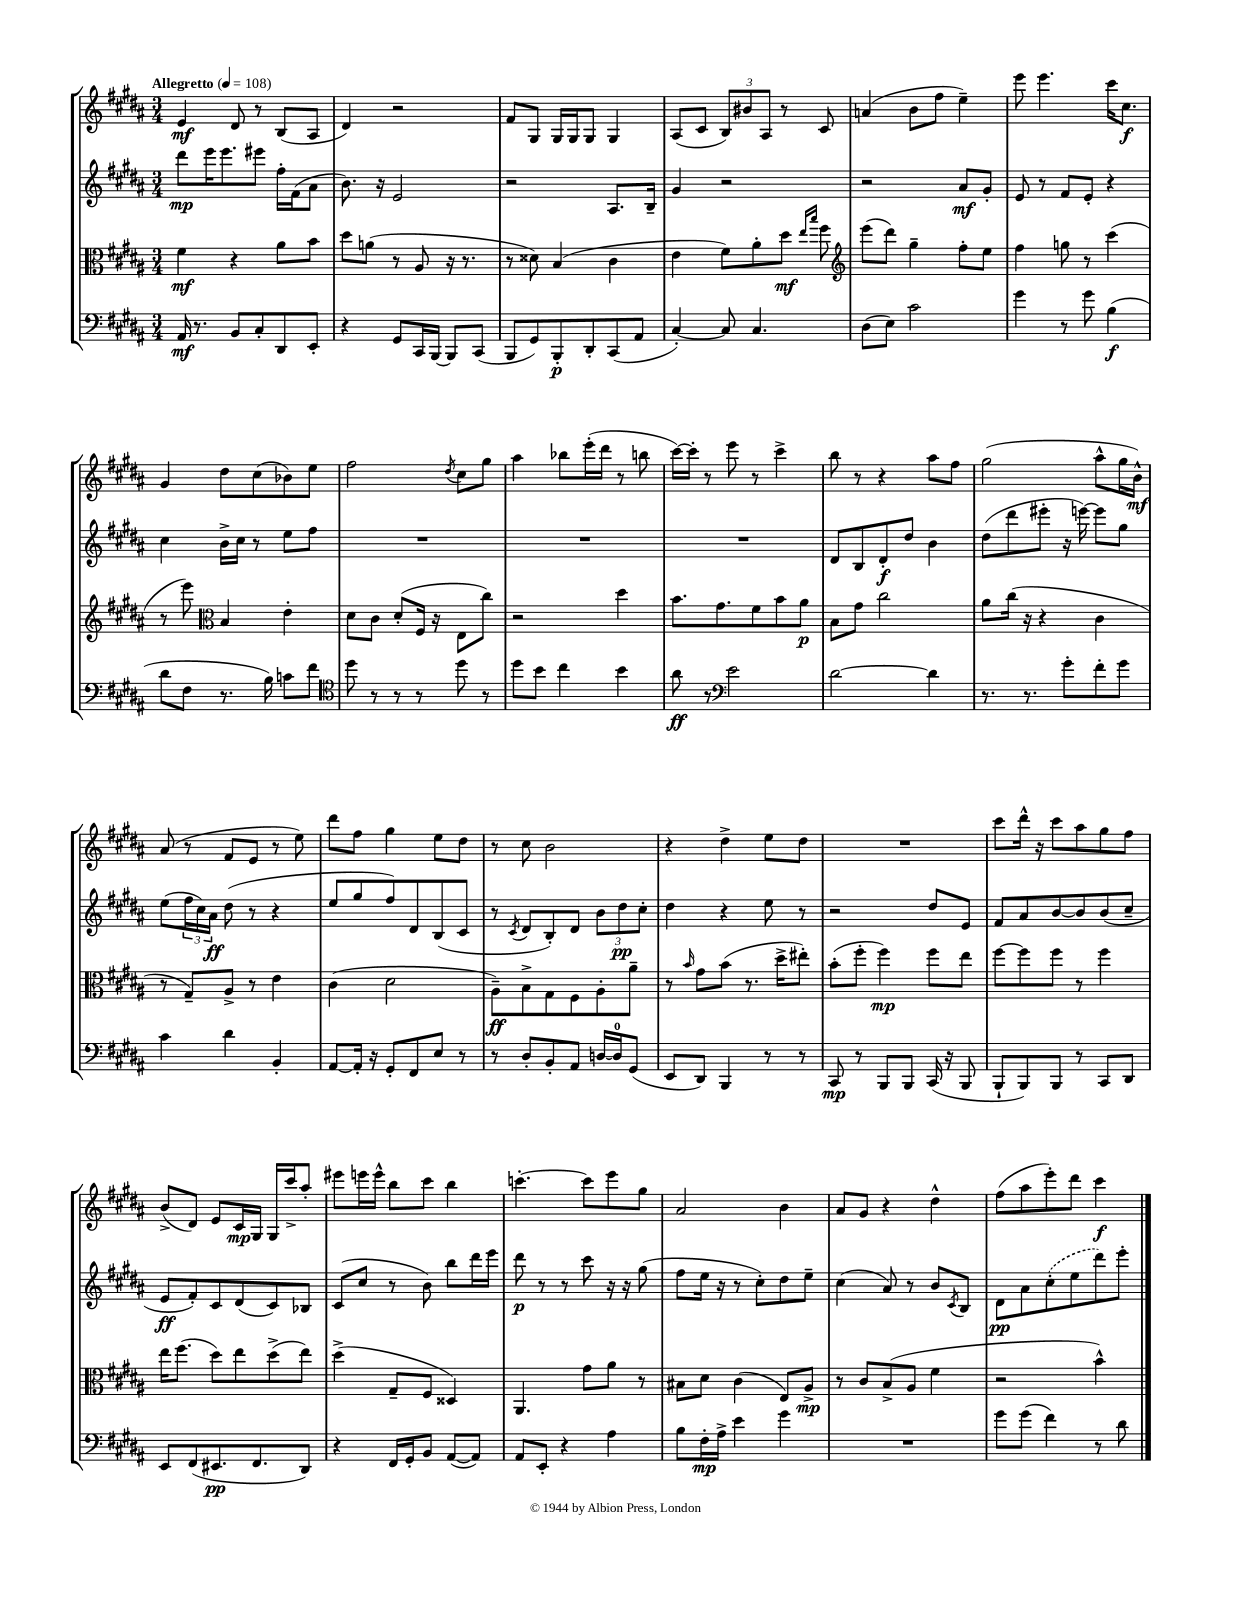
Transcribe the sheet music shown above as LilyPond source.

<<
\new StaffGroup <<
\new Staff = "s0" {
    \clef treble \key b \major \numericTimeSignature \time 3/4 \tempo "Allegretto" 4 = 108
    e'4\mf dis'8 r8 b8( ais8 |
    dis'4) r2 |
    fis'8 gis8 gis16 gis16 gis8 gis4 |
    ais8( cis'8 \tuplet 3/2 { b8) bis'8 ais8 } r8 cis'8 |
    a'4( b'8 fis''8 e''4--) |
    e'''8 e'''4. cis'''16 cis''8.\f |
    gis'4 dis''8 cis''8( bes'8) e''8 |
    fis''2 \acciaccatura { dis''8 } cis''8 gis''8 |
    ais''4 bes''8 e'''16-.( dis'''16 r8 b''8 |
    cis'''16~) cis'''16-. r8 e'''8 r8 cis'''4-> |
    b''8 r8 r4 ais''8 fis''8 |
    gis''2( ais''8-^ gis''16 b'16-^\mf) |
    ais'8( r8 fis'8 e'8 r8 e''8) |
    dis'''8 fis''8 gis''4 e''8 dis''8 |
    r8 cis''8 b'2 |
    r4 dis''4-> e''8 dis''8 |
    R2. |
    cis'''8 dis'''16-^ r16 cis'''8 ais''8 gis''8 fis''8 |
    b'8->( dis'8) e'8 cis'16\mp gis16 gis16 cis'''16-> ais''8-. |
    eis'''8 e'''16 e'''16-^ b''8 cis'''8 b''4 |
    c'''4.~-. c'''8 e'''8 gis''8 |
    ais'2 b'4 |
    ais'8 gis'8 r4 dis''4-^ |
    fis''8( ais''8 e'''8-.) dis'''8 cis'''4\f \bar "|." |
}
\new Staff = "s1" {
    \clef treble \key b \major \numericTimeSignature \time 3/4
    dis'''8\mp e'''16 e'''8. eis'''8 fis''16-. fis'16( ais'8 |
    b'8.) r16 e'2 |
    r2 ais8. b16-- |
    gis'4 r2 |
    r2 ais'8\mf gis'8-. |
    e'8 r8 fis'8 e'8-. r4 |
    cis''4 b'16-> cis''16 r8 e''8 fis''8 |
    R2. |
    R2. |
    R2. |
    dis'8 b8 dis'8-.\f dis''8 b'4 |
    dis''8( dis'''8 eis'''8-. r16 e'''16~) e'''8 gis''8 |
    e''8( \tuplet 3/2 { fis''16 cis''16) ais'16\ff } dis''8( r8 r4 |
    e''8 gis''8 fis''8) dis'8 b8( cis'8 |
    r8 \acciaccatura { cis'8 } dis'8 b8-.) dis'8 \tuplet 3/2 { b'8 dis''8\pp cis''8-. } |
    dis''4 r4 e''8 r8 |
    r2 dis''8 e'8 |
    fis'8 ais'8 b'8~ b'8 b'8( cis''8-- |
    e'8\ff fis'8-.) cis'8 dis'8( cis'8) bes8 |
    cis'8( cis''8 r8 b'8) b''8 dis'''16 e'''16 |
    dis'''8\p r8 r8 cis'''8 r16 r16 gis''8( |
    fis''8 e''16 r16 r8 cis''8-.) dis''8 e''8-- |
    cis''4( ais'8) r8 b'8 \acciaccatura { cis'8 } b8 |
    dis'8\pp ais'8 \once \slurDashed cis''8-.( e''8 dis'''8) e'''8-. \bar "|." |
}
\new Staff = "s2" {
    \clef alto \key b \major \numericTimeSignature \time 3/4
    fis'4\mf r4 ais'8 b'8 |
    dis''8 a'8( r8 ais8 r16 r8. |
    r8 disis'8) b4( cis'4 |
    e'4 fis'8) ais'8-. dis''8\mf \grace { e''16 b''16 } fis''8 |
    \clef treble e'''8( dis'''8) gis''4-- fis''8-. e''8 |
    fis''4 g''8 r8 cis'''4( |
    r8 e'''8) \clef alto b4 e'4-. |
    dis'8 cis'8 dis'8-.( fis16 r16 e8 cis''8) |
    r2 dis''4 |
    b'8. gis'8. fis'8 b'8 ais'8\p |
    b8 gis'8 cis''2 |
    ais'8 cis''16( r16 r4 cis'4 |
    r8 gis8--) ais8-> r8 e'4 |
    cis'4( dis'2 |
    ais8--\ff) b8-> gis8 fis8 ais8-. ais'8-- |
    r8 \grace { b'16 } gis'8 b'8( r8. dis''16-> eis''8-.) |
    b'8-.( fis''8-. fis''4\mp) fis''8 e''8 |
    fis''8~ fis''8 fis''8 r8 fis''4 |
    e''16 fis''8.( dis''8) e''8 dis''8->( e''8) |
    dis''4->( gis8-- fis8 disis4) |
    ais,4. gis'8 ais'8 r8 |
    bis8 dis'8 cis'4( e8) ais8->\mp |
    r8 cis'8 b8->( ais8 fis'4 |
    r2 b'4-^) \bar "|." |
}
\new Staff = "s3" {
    \clef bass \key b \major \numericTimeSignature \time 3/4
    ais,16\mf r8. b,8 cis8-. dis,8 e,8-. |
    r4 gis,8 cis,16 b,,16~ b,,8 cis,8( |
    b,,8 gis,8) b,,8-.\p dis,8-. cis,8( ais,8 |
    cis4~-.) cis8 cis4. |
    dis8( e8) cis'2 |
    gis'4 r8 gis'8 b4\f( |
    dis'8 fis8 r8. b16) c'8 fis'8 |
    \clef tenor dis''8 r8 r8 r8 dis''8 r8 |
    dis''8 b'8 cis''4 b'4 |
    ais'8\ff r8 \clef bass e'2 |
    dis'2~ dis'4 |
    r8. r8. gis'8-. fis'8-. gis'8 |
    cis'4 dis'4 b,4-. |
    ais,8~ ais,16-. r16 gis,8-. fis,8 e8 r8 |
    r8 dis8-. b,8-. ais,8 d16~ d16-0 gis,8( |
    e,8 dis,8) b,,4 r8 r8 |
    cis,8\mp r8 b,,8 b,,8 cis,16( r16 b,,8 |
    b,,8-! b,,8) b,,8 r8 cis,8 dis,8 |
    e,8 fis,8( eis,8.\pp fis,8. dis,8) |
    r4 fis,16 gis,16-. b,8 ais,8~( ais,8) |
    ais,8 e,8-. r4 ais4 |
    b8 fis16-.\mp ais16-> e'4 gis'4 |
    R2. |
    gis'8 gis'8( fis'4) r8 dis'8 \bar "|." |
}
>>
>>
\layout { \context { \Score \remove "Bar_number_engraver" } }
